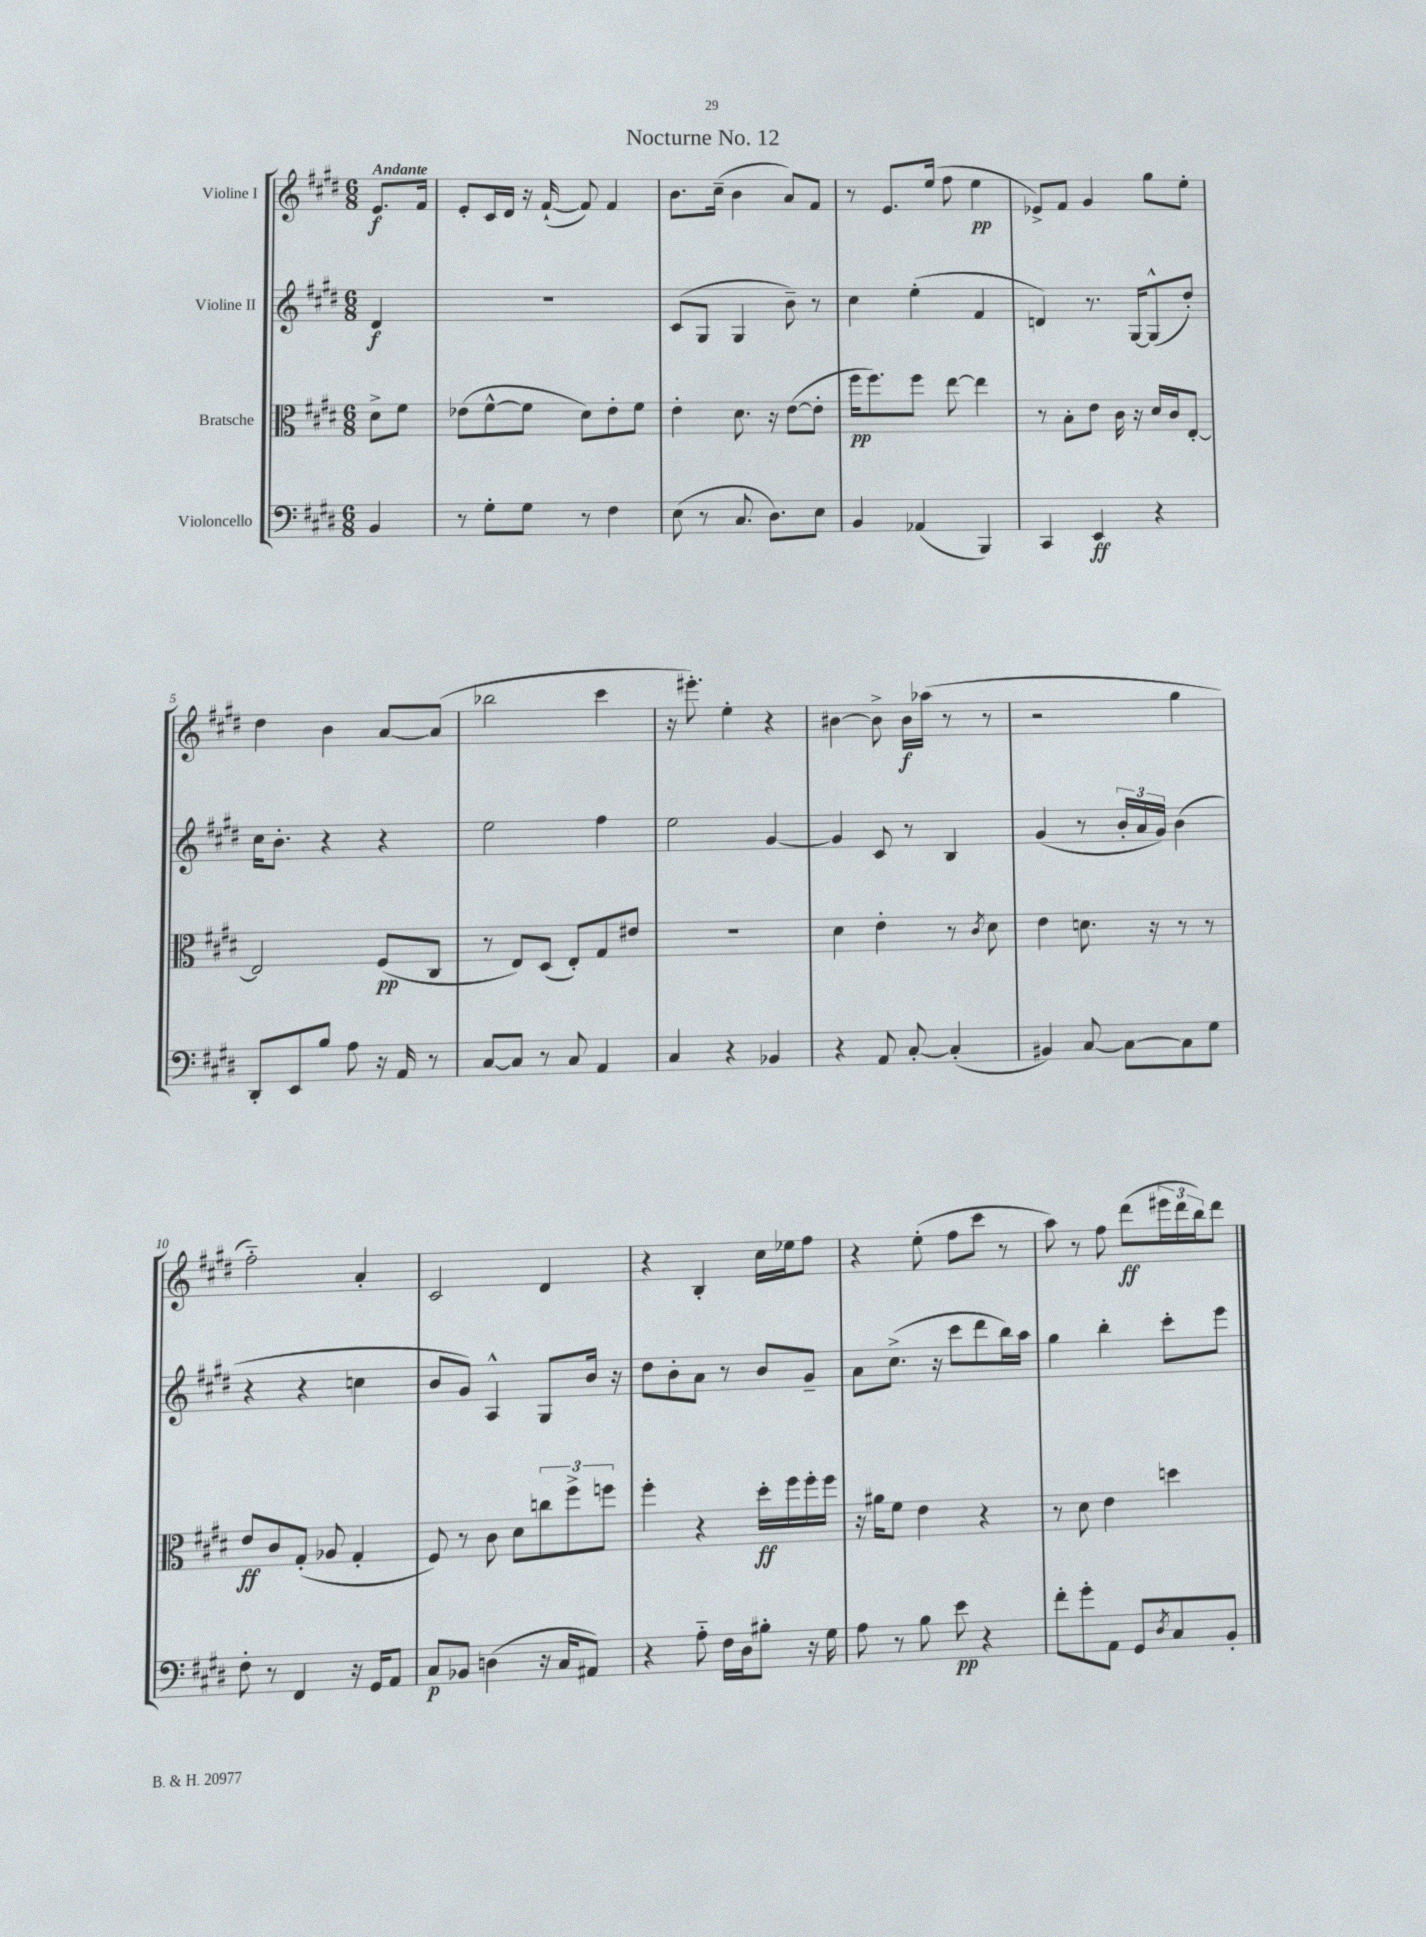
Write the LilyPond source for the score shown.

\header { title = "Nocturne No. 12" }
<<
\new StaffGroup <<
\new Staff = "s0" \with { instrumentName = "Violine I" } {
    \clef treble \key e \major \numericTimeSignature \time 6/8 \partial 4 \tempo "Andante"
    e'8.\f fis'16 |
    e'8-. cis'16 dis'16 r16 fis'16~-!( fis'8) fis'4 |
    b'8. cis''16--( b'4 a'8) fis'8 |
    r8 e'8. e''16( fis''8 e''4\pp |
    ees'8->) fis'8 gis'4 gis''8 e''8-. |
    dis''4 b'4 a'8~ a'8( |
    bes''2 cis'''4 |
    r16 eis'''8.-.) e''4-. r4 |
    bis'4~ bis'8-> bis'16\f aes''16( r8 r8 |
    r2 gis''4 |
    fis''2-_) a'4-. |
    cis'2 dis'4 |
    r4 b4-. cis''16 ees''16 fis''8 |
    r4 e''8-.( fis''8 cis'''8 r8 |
    a''8) r8 fis''8 dis'''8\ff( \tuplet 3/2 { eis'''16 dis'''16 b''16) } dis'''8 \bar "|." |
}
\new Staff = "s1" \with { instrumentName = "Violine II" } {
    \clef treble \key e \major \numericTimeSignature \time 6/8 \partial 4
    dis'4\f |
    R2. |
    cis'8( gis8 gis4 b'8--) r8 |
    cis''4 e''4-.( fis'4 |
    d'4) r8. gis16~ gis8-^( dis''8-.) |
    cis''16 b'8.-. r4 r4 |
    e''2 fis''4 |
    e''2 gis'4~ |
    gis'4 cis'8 r8 b4 |
    gis'4( r8 \tuplet 3/2 { b'16-. a'16 gis'16) } b'4( |
    r4 r4 c''4 |
    b'8 gis'8) a4-^ gis8 b'16 r16 |
    dis''8 b'8-. a'8 r8 b'8 gis'8-- |
    a'8 cis''8.->( r16 cis'''8 dis'''8 b''16) a''16 |
    gis''4 b''4-. cis'''8-. e'''8 \bar "|." |
}
\new Staff = "s2" \with { instrumentName = "Bratsche" } {
    \clef alto \key e \major \numericTimeSignature \time 6/8 \partial 4
    dis'8-> fis'8 |
    ees'8( fis'8~-^ fis'8 dis'8) ees'8-. fis'8 |
    e'4-. dis'8. r16 e'8~( e'8-. |
    fis''16\pp fis''8.) fis''8 e''8~ e''4 |
    r8 b8-. e'8 cis'16 r16 dis'16 cis'16 e8~-. |
    e2 fis8\pp( cis8 |
    r8 e8) dis8( e8-.) gis8 eis'8 |
    R2. |
    dis'4 e'4-. r8 \acciaccatura { cis'8 } dis'8 |
    e'4 d'8. r16 r8 r8 |
    e'8\ff cis'8 gis8-.( aes8 gis4-. |
    fis8) r8 cis'8 dis'8 \tuplet 3/2 { c''8 fis''8-> f''8 } |
    fis''4-. r4 dis''16-.\ff fis''16 fis''16-. fis''16 |
    r16 ais'16 fis'8 e'4 r4 |
    r8 dis'8 e'4 d''4 \bar "|." |
}
\new Staff = "s3" \with { instrumentName = "Violoncello" } {
    \clef bass \key e \major \numericTimeSignature \time 6/8 \partial 4
    b,4 |
    r8 gis8-. gis8 r8 fis4 |
    e8( r8 cis8. dis8.) e8 |
    b,4 aes,4( b,,4) |
    cis,4 e,4\ff r4 |
    dis,8-. e,8 b8 a8 r16 a,16 r8 |
    cis8~ cis8 r8 cis8 a,4 |
    cis4 r4 bes,4 |
    r4 a,8 cis8~-. cis4-.( |
    bis,4) cis8~ cis8~ cis8 gis8 |
    fis8-. r8 fis,4 r16 gis,16 a,8 |
    cis8\p bes,8 d4( r16 cis16 ais,8) |
    r4 a8-_ fis16 dis16 bis8-. r16 gis16 |
    a8 r8 b8 e'8\pp r4 |
    fis'8-. gis'8-. a,8 gis,8 \acciaccatura { dis8 } cis8 b,8-. \bar "|." |
}
>>
>>
